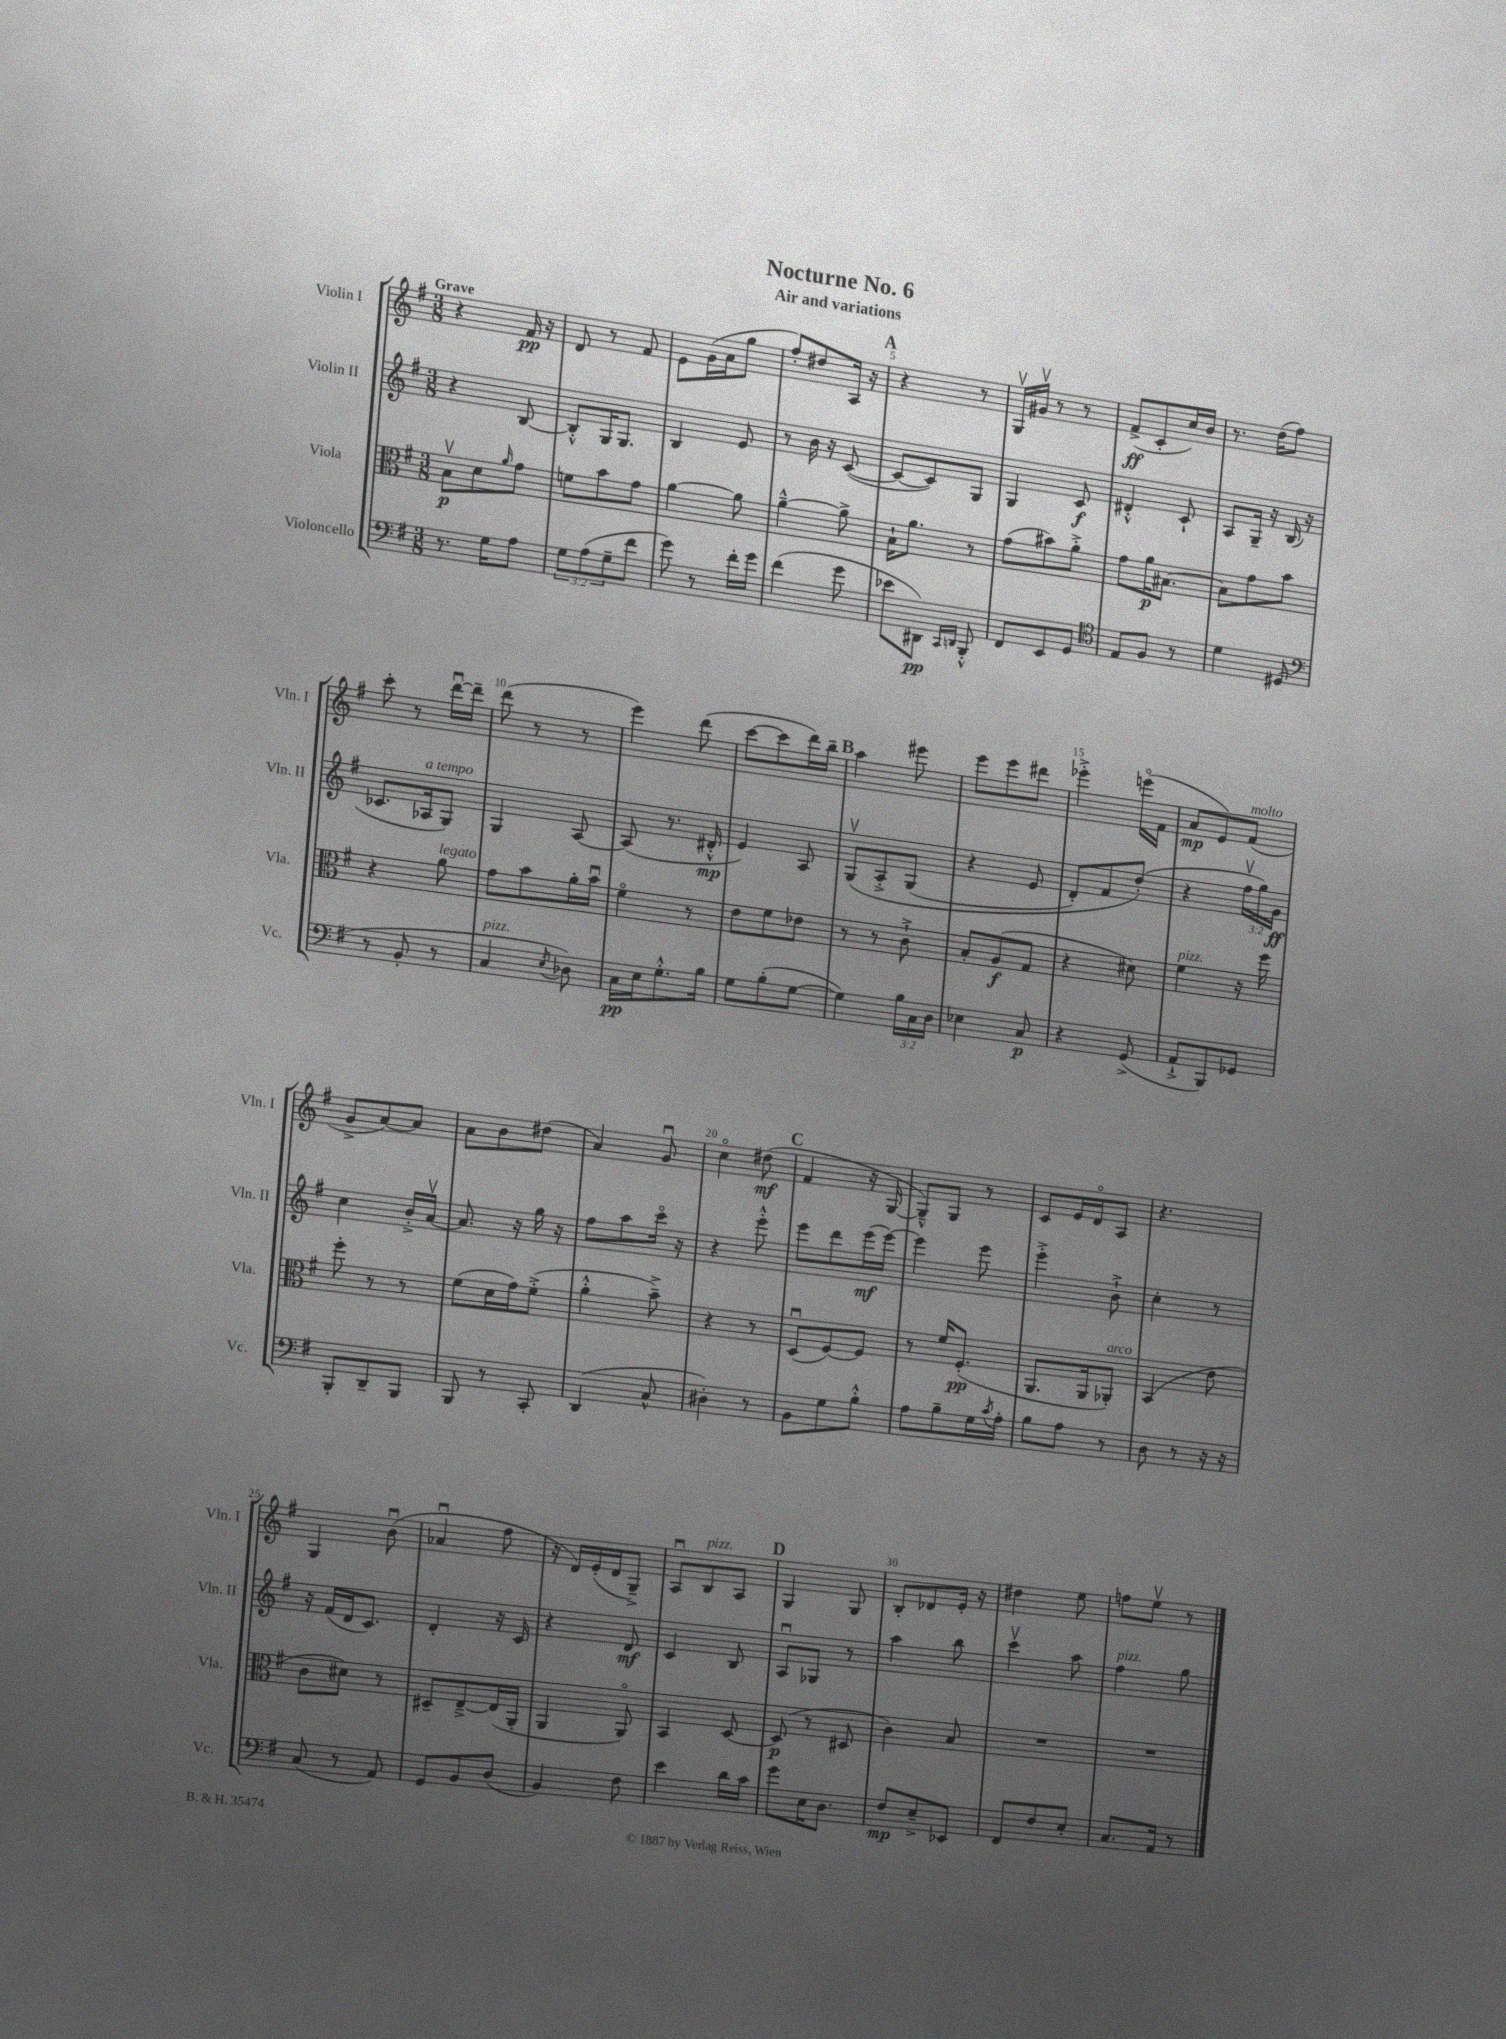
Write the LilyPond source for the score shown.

\header { title = "Nocturne No. 6" subtitle = "Air and variations" }
<<
\new StaffGroup <<
\new Staff = "s0" \with { instrumentName = "Violin I" shortInstrumentName = "Vln. I" } {
    \clef treble \key g \major \numericTimeSignature \time 3/8 \tempo "Grave"
    r4 fis'16\pp r16 |
    d'8 r8 fis'8 |
    e'8 g'16( a'16 g''8 |
    fis''8-.) dis''8 a16 r16 |
    \mark \markup { \bold "A" } r4 r8 |
    g16\upbow gis'16\upbow r8 r8 |
    fis'8->\ff( c'8-. c''16) b'16 |
    r8. d''16( fis''8) |
    c'''8-. r8 d'''16~\downbow d'''16-- |
    d'''8( r8 r8 |
    e'''4) d'''8( |
    c'''8~ c'''8 d'''16) b''16-- |
    \mark \markup { \bold "B" } a''4 eis'''8 |
    e'''8 e'''8 dis'''8 |
    ees'''4-.-> e'''16\flageolet( fis'16 |
    a'8\mp e'8) fis'8^\markup { \italic "molto" }( |
    g'8-> a'8~) a'8 |
    a'8 b'8 dis''8( |
    a'4) g'8\downbow |
    c''4\flageolet dis''8\mf( |
    \mark \markup { \bold "C" } fis'4 r16 g16~ |
    g8---^) g8 r8 |
    c'8 e'16 d'16\flageolet a8 |
    r4. |
    g4 b'8\downbow( |
    aes'4\downbow fis''8 |
    r16 d'16) e'16-.( d'16 g8--->) |
    a8\downbow b8^\markup { \italic "pizz." } a8 |
    \mark \markup { \bold "D" } g4 g8 |
    b8-. des'8 e'16-. r16 |
    dis''4 e''8 |
    f''8 e''8\upbow r8 \bar "|." |
}
\new Staff = "s1" \with { instrumentName = "Violin II" shortInstrumentName = "Vln. II" } {
    \clef treble \key g \major \numericTimeSignature \time 3/8 \override Staff.TupletNumber.text = #tuplet-number::calc-fraction-text
    r4 b8~ |
    b8-.-^ g16 g8. |
    b4 e'8 |
    r8 b'16 r16 c'8~( |
    \mark \markup { \bold "A" } c'8~ c'8) g8 |
    g4 c'8\f |
    dis'4-.-^ c'8-! |
    a8 g16-- r16 b16( r16 |
    ces'8. aes16^\markup { \italic "a tempo" } g8) |
    g4 a8~ |
    a8( r8. dis'16-.-^\mp |
    e'4) a8 |
    \mark \markup { \bold "B" } g8\upbow\( a8-.-> g8( |
    r4 e'8 |
    d'8-.) fis'8 d''8-.(\) |
    r4 \tuplet 3/2 { fis''16\upbow g''16) g'16\ff } |
    c''4 b'16-.-> a'16~\upbow |
    a'8. r16 g''16 r16 |
    fis''8 a''8 c'''16\flageolet r16 |
    r4 e'''8-.-^ |
    \mark \markup { \bold "C" } e'''8 d'''8 e'''16\mf( e'''16~) |
    e'''4 e'''8 |
    e'''4-.-> b'8-!-> |
    c''4-. r8 |
    r16 fis'16( d'16 c'8.) |
    d'4-. r16 c'16 |
    r4 d'8\mf |
    c'4 b8 |
    \mark \markup { \bold "D" } a8\downbow ges8 r8 |
    a''4 b''8 |
    c'''4\upbow a''8 |
    fis''4^\markup { \italic "pizz." } g''8 \bar "|." |
}
\new Staff = "s2" \with { instrumentName = "Viola" shortInstrumentName = "Vla." } {
    \clef alto \key g \major \numericTimeSignature \time 3/8
    b8\upbow\p d'8 \grace { a'16 } g'8 |
    f'8 b'8 g'8 |
    a'4~ a'8 |
    a'4~---^ a'8-> |
    \mark \markup { \bold "A" } b16-! a'8. r8 |
    g'8( bis'8) a'8-.-> |
    g'8 a'16\p bis8.~ |
    bis8 g'8 b'8 |
    r4 a'8^\markup { \italic "legato" } |
    g'8 b'8 a'16-. b'16\downbow |
    fis'4\flageolet r8 |
    e'8 fis'8 ees'8 |
    \mark \markup { \bold "B" } r8 r8 c'8-!-> |
    b8-. a8\f( g8 |
    r4 dis'8) |
    fis'4^\markup { \italic "pizz." } r16 fis''16 |
    fis''8-. r8 r8 |
    fis'8( d'16 g'16) fis'8-.->( |
    a'4-.-^ b'8--->) |
    r4 r8 |
    \mark \markup { \bold "C" } d8\downbow( fis8~) fis8 |
    r8 fis'16 fis8.-.\pp( |
    a,8. a,16 aes,8-.^\markup { \italic "arco" }) |
    b,4( e'8 |
    c'8 dis'8) r8 |
    dis8-- e8~---> e16( a,16-. |
    a,4 a,8\flageolet) |
    b,4 d8~ |
    \mark \markup { \bold "D" } d8\p( r8 dis8 |
    c'4) b8 |
    R4. |
    R4. \bar "|." |
}
\new Staff = "s3" \with { instrumentName = "Violoncello" shortInstrumentName = "Vc." } {
    \clef bass \key g \major \numericTimeSignature \time 3/8 \override Staff.TupletNumber.text = #tuplet-number::calc-fraction-text
    r8. g16 a8 |
    \tuplet 3/2 { g8 a8( g8-- } fis'8 |
    g'8) r8 fis'16-. g'16 |
    fis'4( g'8 |
    \mark \markup { \bold "A" } ees'8 dis,8\pp) \grace { c,16 d,16 } b,,8-.-^ |
    fis,8 e,8 g,8 |
    \clef tenor e8 fis8 r8 |
    d'4 dis8( |
    \clef bass r8 b,8-. r8 |
    c4^\markup { \italic "pizz." } \acciaccatura { e8 } des8) |
    c16\pp e16 g8.-.-^ b16 |
    g8 b8-.( g8~ |
    \mark \markup { \bold "B" } g4) \tuplet 3/2 { b16 c16 d16 } |
    ees4 c8\p |
    r4 g,8->( |
    a,8-!-> b,,8) ges,8 |
    b,,8-. d,8-- b,,8 |
    b,,8 r8 c,8-. |
    d,4( c8-^ |
    dis4-.) r8 |
    \mark \markup { \bold "C" } b,8 g8 b8-.-^ |
    a8 b8-- g16 \acciaccatura { c'8 } a16-. |
    b8 a8 r8 |
    d8 r8 r16 r16 |
    c8( r8 a,8) |
    g,8 b,8 d8( |
    b,4) fis8 |
    e'4 d'16 c'16 |
    \mark \markup { \bold "D" } g'8 e16 d8. |
    fis8\mp e8---> ees,8 |
    fis,8 fis8 e8-. |
    c8. a,16 r8 \bar "|." |
}
>>
>>
\layout { \context { \Score \override BarNumber.break-visibility = ##(#f #t #t) barNumberVisibility = #(every-nth-bar-number-visible 5) } }
